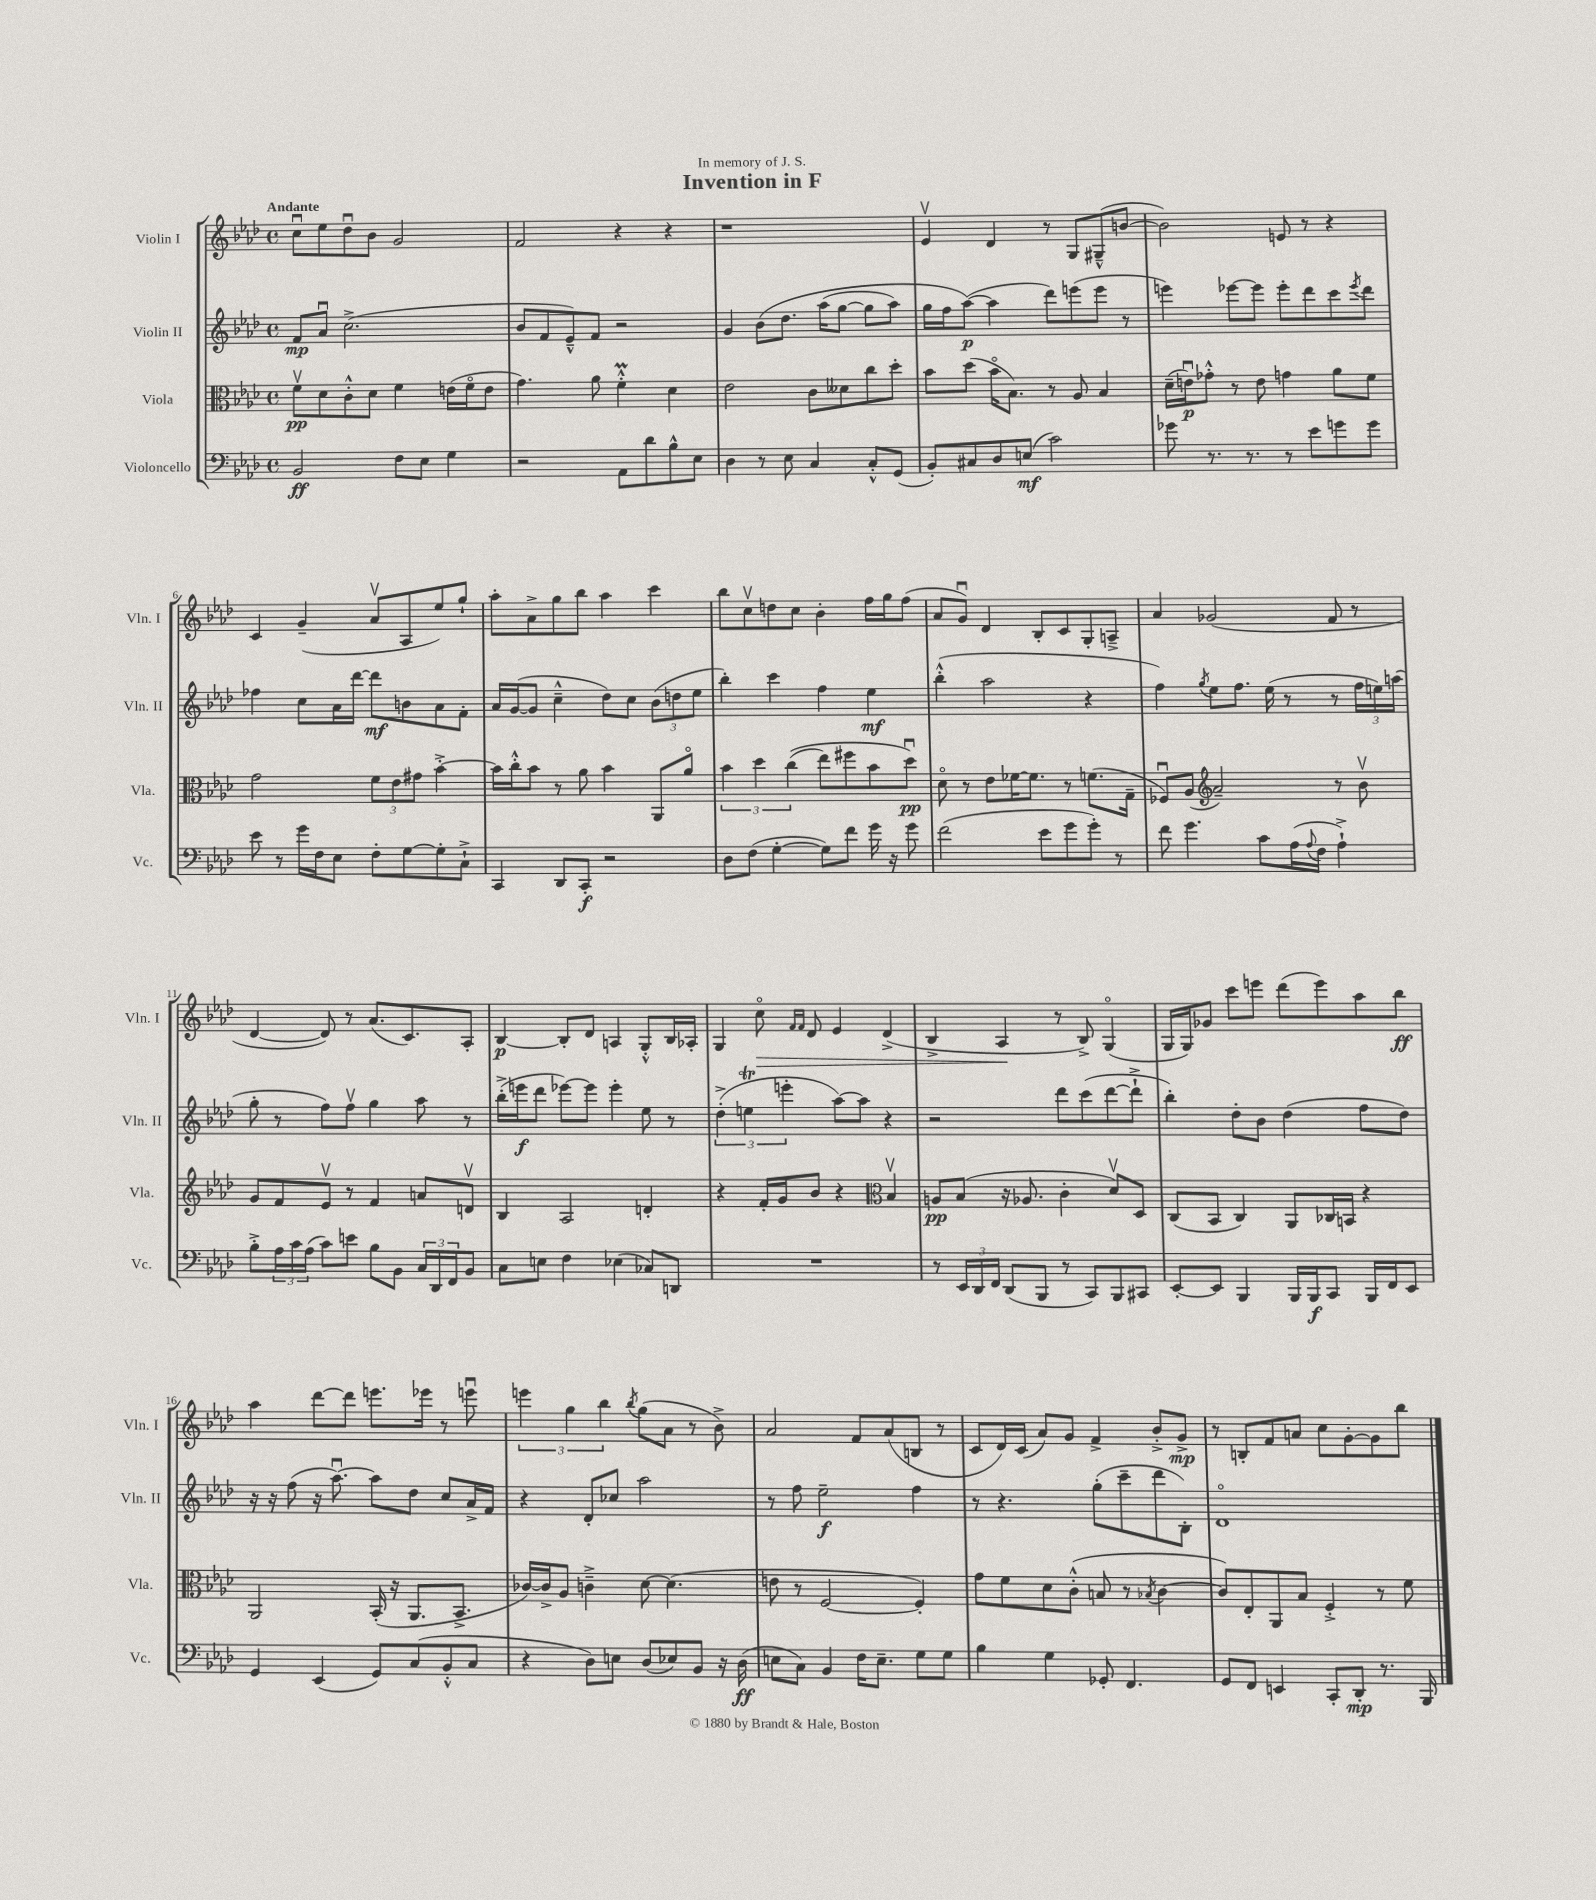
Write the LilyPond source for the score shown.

\header { title = "Invention in F" dedication = "In memory of J. S." }
<<
\new StaffGroup <<
\new Staff = "s0" \with { instrumentName = "Violin I" shortInstrumentName = "Vln. I" } {
    \clef treble \key aes \major \defaultTimeSignature \time 4/4 \tempo "Andante"
    c''8\downbow ees''8 des''8\downbow bes'8 g'2 |
    f'2 r4 r4 |
    r1 |
    ees'4\upbow des'4 r8 g8 gis8---^( b'8~ |
    b'2) e'8 r8 r4 |
    c'4 g'4--( aes'8\upbow aes8 ees''8) g''8-! |
    aes''8-. aes'8-> g''8 bes''8 aes''4 c'''4 |
    bes''8 c''8\upbow d''8 c''8 bes'4-. f''16 g''16 f''8( |
    aes'8 g'8\downbow) des'4 bes8-. c'8 g8-. a8---> |
    aes'4 ges'2( f'8 r8 |
    des'4~ des'8) r8 aes'8.( c'8.) aes8-. |
    bes4~\p bes8-. des'8 a4 g8-.-^ bes16 aes16-. |
    g4 c''8\flageolet\> \grace { f'16 f'16 } des'8 ees'4 des'4->( |
    bes4-> aes4\! r8 bes8->) g4\flageolet( |
    g16 g16) ges'8 c'''8 e'''8 des'''8( e'''8) aes''8 bes''8\ff |
    aes''4 des'''8~ des'''8 e'''8. ees'''16 r8 e'''8\downbow |
    \tuplet 3/2 { e'''4 g''4 bes''4 } \acciaccatura { bes''8 } g''8( aes'8 r8 bes'8->) |
    aes'2 f'8 aes'8( b8 r8 |
    c'8 des'16) c'16( aes'8) g'8 f'4-> bes'8-.-> g'8->\mp |
    r8 b8-. f'8 a'8 c''8 g'8~-. g'8 bes''8 \bar "|." |
}
\new Staff = "s1" \with { instrumentName = "Violin II" shortInstrumentName = "Vln. II" } {
    \clef treble \key aes \major \defaultTimeSignature \time 4/4
    f'8\mp aes'8\downbow c''2.->( |
    bes'8 f'8 ees'8---^) f'8 r2 |
    g'4 bes'8\( des''8. aes''16( g''8~ g''8 aes''8) |
    g''16 f''16 aes''8~\p(\) aes''4 des'''8) e'''8( e'''8 r8 |
    e'''4) ees'''8~ ees'''8 ees'''8-. des'''8 c'''8 \acciaccatura { ees'''8 } des'''8 |
    fes''4 c''8 aes'16 des'''16~ des'''8\mf b'8 aes'8 f'8-. |
    aes'16 g'16~( g'8 c''4---^ des''8) c''8 \tuplet 3/2 { bes'8( d''8 ees''8 } |
    bes''4-.) c'''4 f''4 ees''4\mf |
    bes''4-.-^( aes''2 r4 |
    f''4) \acciaccatura { g''8 } ees''8 f''8. ees''16( r8 r8 \tuplet 3/2 { f''16 e''16) a''16( } |
    g''8-. r8 f''8) f''8\upbow g''4 aes''8 r8 |
    bes''16-.->( e'''16\f des'''8 ees'''8~) ees'''8 ees'''4-. ees''8 r8 |
    \tuplet 3/2 { des''4-.->( e''4\trill e'''4-. } aes''8~) aes''8 r4 |
    r2 des'''8 c'''8( des'''8~ des'''8-!-> |
    bes''4-.) des''8-. bes'8 des''4( f''8 des''8) |
    r16 r16 f''8( r16 aes''8.~\downbow) aes''8 des''8 c''8 aes'16-> f'16 |
    r4 des'8-. ces''8 aes''2 |
    r8 f''8 ees''2--\f f''4 |
    r8 r4. g''8-.( c'''8-- des'''8 bes8-.) |
    des'1\flageolet \bar "|." |
}
\new Staff = "s2" \with { instrumentName = "Viola" shortInstrumentName = "Vla." } {
    \clef alto \key aes \major \defaultTimeSignature \time 4/4
    f'8\upbow\pp des'8 c'8-.-^ des'8 f'4 e'16( f'16\flageolet e'8 |
    g'4.) aes'8 f'4-.-^\prall des'4 |
    ees'2 c'8 deses'8 c''8 des''8-. |
    bes'8 des''8( bes'16\flageolet bes8.) r8 aes8 bes4 |
    des'16--( e'16\downbow\p) ges'8-.-^ r8 e'8 g'4 aes'8 f'8 |
    g'2 \tuplet 3/2 { f'8 ees'8 gis'8 } bes'4~-.-> |
    bes'16 c''16-.-^ bes'8 r8 aes'8 bes'4 aes,8 aes'8\flageolet |
    \tuplet 3/2 { bes'4 des''4 c''4(\( } ees''8) fis''8 bes'8 des''8\downbow\pp\) |
    des'8\flageolet r8 ees'8 fes'16~ fes'8. r8 f'8.( g16-- |
    fes8\downbow) aes8( \clef treble aes'2--) r8 bes'8\upbow |
    g'8 f'8 ees'8\upbow r8 f'4 a'8 d'8\upbow |
    bes4 aes2 d'4-. |
    r4 f'16-. g'16 bes'8 r4 \clef alto bes4\upbow |
    a8\pp bes8( r16 aes8. c'4-. des'8\upbow) des8 |
    c8( bes,8 c4) aes,8 ces16 b,16 r4 |
    aes,2 bes,16-.( r16 aes,8. bes,8.-> |
    ces'16~) ces'16-> aes8 c'4---> des'8~ des'4.( |
    e'8 r8 f2~ f4-.) |
    g'8 f'8 des'8 c'8-.-^( b8 r8 \acciaccatura { bes8 } c'4~ |
    c'8) ees8-. aes,8 bes8 f4-.-> r8 f'8 \bar "|." |
}
\new Staff = "s3" \with { instrumentName = "Violoncello" shortInstrumentName = "Vc." } {
    \clef bass \key aes \major \defaultTimeSignature \time 4/4
    bes,2\ff f8 ees8 g4 |
    r2 aes,8 des'8 bes8-^ ees8 |
    des4 r8 ees8 c4 c8-.-^ g,8( |
    bes,8-.) cis8 des8 e8\mf( c'2) |
    ges'8 r8. r8. r8 ees'8 g'8 g'8 |
    ees'8 r8 g'16 f16 ees8 f8-. g8~ g8-. c8-!-> |
    c,4 des,8 c,8-.\f r2 |
    des8 f8( g4~-. g8) f'8 g'16 r16 g'8 |
    f'2( ees'8 g'8 g'8-.) r8 |
    f'8 g'4. c'8 aes16( \appoggiatura { aes8 } f16 aes4-!->) |
    bes8-.-> \tuplet 3/2 { aes16 c'16 aes16( } c'8) e'8 bes8 bes,8 \tuplet 3/2 { c16 des,16 f,16 } bes,8 |
    c8 e8 f4 ees4( ces8) d,8 |
    R1 |
    r8 \tuplet 3/2 { ees,16 des,16 f,16 } des,8( bes,,8 r8 c,8) bes,,8 cis,8 |
    ees,8~-. ees,8 bes,,4 bes,,16 bes,,16\f c,8 bes,,16 f,16 ees,8 |
    g,4 ees,4( g,8) c8( bes,8-.-^ c8 |
    r4 des8) e8 des8( ees8) bes,8 r16 des16\ff( |
    e8 c8) bes,4 f16 e8.-- g8 g8 |
    bes4 g4 ges,8-. f,4. |
    g,8 f,8 e,4 c,8-. des,8-.\mp r8. bes,,16 \bar "|." |
}
>>
>>
